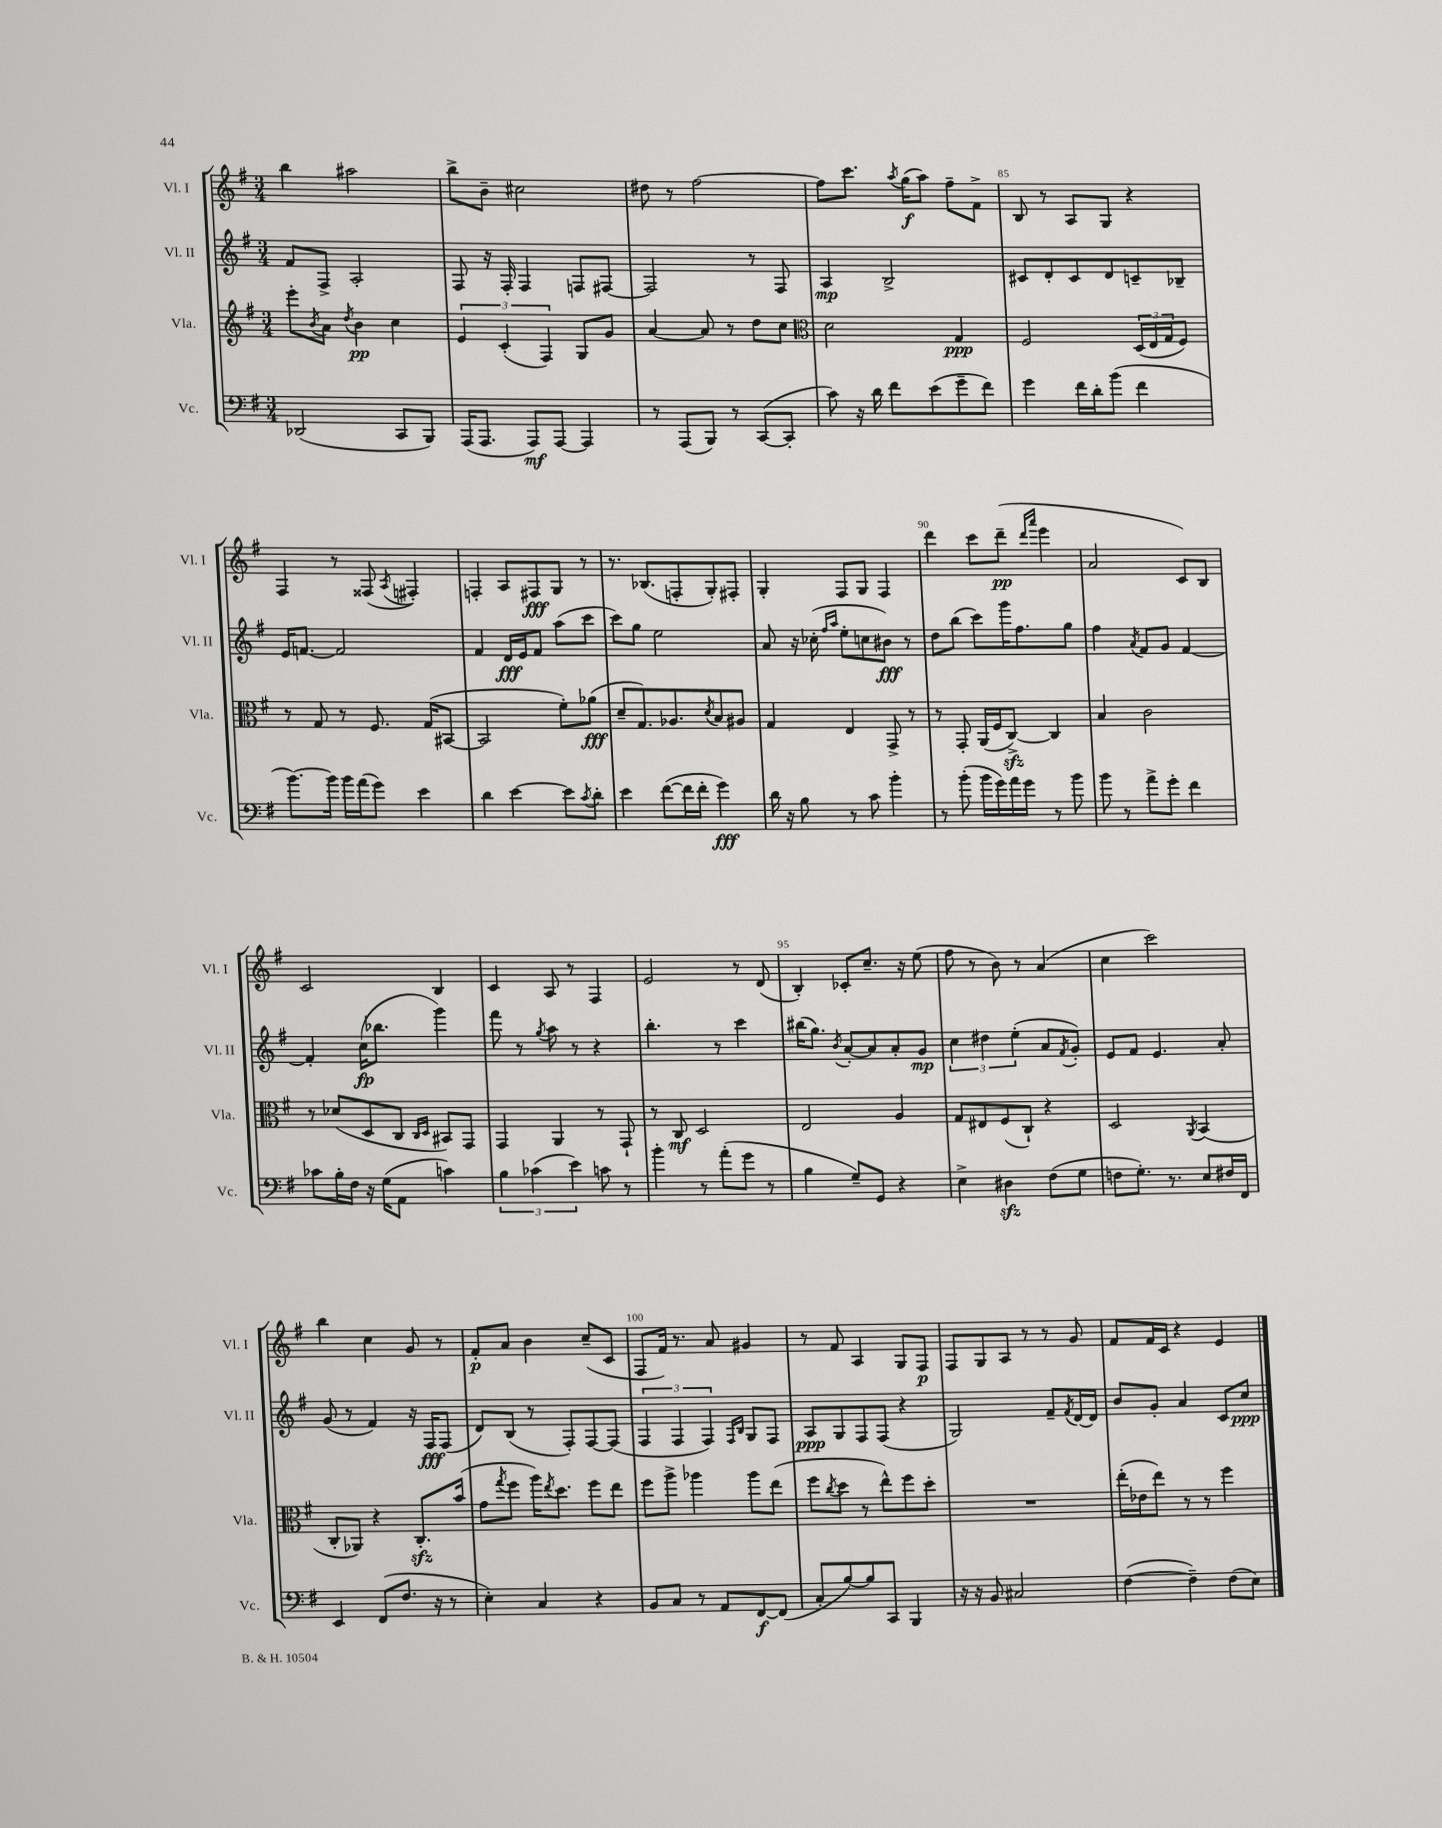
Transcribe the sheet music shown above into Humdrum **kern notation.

**kern	**kern	**kern	**kern
*staff4	*staff3	*staff2	*staff1
*clefF4	*clefG2	*clefG2	*clefG2
*k[f#]	*k[f#]	*k[f#]	*k[f#]
*M3/4	*M3/4	*M3/4	*M3/4
(2DD-/	8eee'\L	8f#/L	4bb\
.	8qb/	.	.
.	8a\J	8F#^/J	.
.	8qdd/	.	.
.	4b\	2A'/	2aa#\
8CC/L	4cc\	.	.
8BBB/J)	.	.	.
=	=	=	=
(16AAA/LK	6e/	8F#/	8bb^\L
8.AAA/J	.	.	.
.	.	16r	8b~\J
.	(6c'/	.	.
.	.	16F#'/	.
8AAA/L)	.	4F#/	2cc#\
.	6F#/)	.	.
[8AAA/J	.	.	.
4AAA/]	8G/L	8F/L	.
.	8g/J	[8F#/J	.
=	=	=	=
8r	[4a/	2F#/]	8dd#\
(8AAA/L	.	.	8r
8BBB/J)	8a/]	.	[2ff#\
8r	8r	.	.
([8CC/L	8dd\L	8r	.
8CC'/]J	8cc\J	8F#/	.
=	=	=	=
*	*clefC3	*	*
8c\)	2d\	4A/	8ff#\]L
16r	.	.	8.ccc\J
16d\	.	.	.
8f#\L	.	2B^/	.
.	.	.	8qaa/
.	.	.	(16gg\LK
(8e\	.	.	8aa\J)
8g~\	4G/	.	8ff#~\L
8f#\J)	.	.	8f#^\J
=	=	=	=
4g\	2F#/	8c#/L	8B/
.	.	8d'/	8r
16f#\LL	.	8c#/	8A/L
16d'\J	.	.	.
(8b\J	.	8d/	8G/J
4f#\	(24D/LL	8c~/	4r
.	24E/	.	.
.	24G/J	.	.
.	8F#/J)	8B-~/J	.
=	=	=	=
[8.b\L)	8r	16e/LK	4F#/
.	.	[8.f/J	.
.	8G/	.	.
16b\]Jk	.	.	.
16b\LL	8r	2f/]	8r
(16a\J	.	.	.
8g\J)	8.F#/	.	(8F##/
.	.	.	8qA/
4e\	.	.	4F#'/)
.	(16G/LK	.	.
.	[8BB#/J	.	.
=	=	=	=
4d\	2BB#/]	4f#/	4F'/
[4e\	.	16d/LL	8A/L
.	.	16e/J	.
.	.	8f#/J	8F#/
8e\]L	8f#'\L)	(8aa\L	8G/J
8qc/	.	.	.
8d'\J	(8a-\J	8ccc\J	8r
=	=	=	=
4e\	8d~/L	8ccc\L)	8.r
.	8.G/)	8gg\J	.
.	.	.	(8.B-/L
([8f#\L	.	2ee\	.
.	8.A-/	.	.
16f#\]L	.	.	8F'/
16f#'\JJ	.	.	.
.	8qd/	.	.
4g\)	8B/	.	8G'/)
.	8A#/J	.	8F#'/J
=	=	=	=
16d\	4G/	8a/	4G'/
16r	.	.	.
8B\	.	16r	.
.	.	(16cc-'\	.
.	.	16qqff#/LL	.
.	.	16qqaa/JJ	.
8r	4E/	8ee'\L	8F#/L
8c\	.	8cc\	8G/J
4b'\	8GG^/	8b#\J)	4F#/
.	8r	8r	.
=	=	=	=
8r	8r	8dd\L	4ddd\
(8b'\	8GG'/	(8bb\J	.
16b\LL	(16AA/LL	8ccc\L)	8ccc\L
16g\)	16F#/J	.	.
16a\	[8C^/J)	16ggg\K	(8ddd~\J
16g\JJ	.	8.ff#\	.
.	.	.	16qqddd/LL
.	.	.	16qqaaa/JJ
8r	4C/]	.	4eee\
8b\	.	8gg\J	.
=	=	=	=
8b\	4B/	4ff#\	2a/
8r	.	.	.
.	.	8qa/	.
8a^\L	2c\	8f#/L	.
8g'\J	.	8g/J	.
4f#\	.	[4f#/	8c/L)
.	.	.	8B/J
=	=	=	=
8c-\L	8r	4f#'/]	2c/
16B'\L	(8d-/L	.	.
16F#\JJ	.	.	.
16r	8D/	(16cc\LK	.
(16G\LK	.	8.bb-\J	.
8AA\J	8C/J	.	.
.	16qqC/LL	.	.
.	16qqD/JJ	.	.
4c\)	8BB#/L)	4ggg\)	4B/
.	8GG/J	.	.
=	=	=	=
6B\	4GG/	8fff#\	4c/
.	.	8r	.
(6c-\	.	.	.
.	.	8qgg/	.
.	4AA/	8aa\	8A/
6e\)	.	.	.
.	.	8r	8r
8c\	8r	4r	4F#/
8r	8GG`/	.	.
=	=	=	=
4b'\	8r	4.bb'\	2e/
.	8C/	.	.
8r	2D/	.	.
(8a'\L	.	8r	.
8g\J	.	4ccc\	8r
8r	.	.	(8d/
=	=	=	=
4B\	2E/	(16bb#\LK	4B'/)
.	.	8.gg\J)	.
.	.	8qb/	.
8G~/L)	.	[8a'/L	8c-'/L
8GG/J	.	8a/]	8.cc~/J
4r	4A/	8a'/	.
.	.	.	16r
.	.	8g/J	(8ee\
=	=	=	=
4E^\	8G/L	6cc\	8ff#\
.	8E#/	.	8r
.	.	6dd#\	.
4D#\	(8F#/	.	8b\)
.	.	(6ee'\	.
.	8C`/J)	.	8r
(8F#\L	4r	8a/L	(4a/
.	.	8qf#/	.
8G\J	.	8g'/J)	.
=	=	=	=
8F\L	2D/	8e/L	4cc\
8.G'\J)	.	8f#/J	.
.	.	4.e/	2ccc\)
8.r	.	.	.
.	8qAA/	.	.
8E/L	(4BB/	.	.
16F#/L	.	8a'/	.
16FF#/JJ	.	.	.
=	=	=	=
4EE/	8C'/L	(8g/	4bb\
.	8AA-/J)	8r	.
(8FF#/L	4r	4f#/)	4cc\
8.F#/J	.	.	.
.	8.C'/L	16r	8g/
16r	.	16F#/LK	.
8r	.	(8F#/J	8r
.	(16b/Jk	.	.
=	=	=	=
4E'\)	8g\L	8d/L)	8f#'/L
.	8qgg/	.	.
.	8ff#\J	(8B/J	8a/J
4C/	16aa\LK)	8r	4b\
.	8qee/	.	.
.	8.dd\J	.	.
.	.	8F#'/L)	.
4r	8ff#\L	[8F#/	(8cc~/L
.	8ee\J	(8F#/]J	8c/J
=	=	=	=
8BB/L	8ff#\L	6F#/	8F#/L
8C/J	8aa^\J	.	16f#/Jk)
.	.	6F#/	.
.	.	.	8.r
8r	4aa-\	.	.
.	.	6F#/)	.
8AA/L	.	.	8a/
.	.	16qqF#/LL	.
.	.	16qqB/JJ	.
[8FF#/	8aa-\L	8G/L	4g#/
(8FF#/]J	(8ee\J	8F#/J	.
=	=	=	=
8C'/L	8ff#\L	8A/L	8r
.	8qcc/	.	.
[8B/)	8dd\J	8G/	8f#/
8B/]	8r	8F#/	4A/
8CC/J	8ee^^\L)	(8F#/J	.
4BBB/	8ff#\	4r	8G/L
.	8dd'\J	.	8F#/J
=	=	=	=
16r	2.r	2G/)	8F#/L
16r	.	.	.
8BB/	.	.	8G/
2C#/	.	.	8A/J
.	.	.	8r
.	.	8f#~/L	8r
.	.	8qf#/	.
.	.	[16d/L	8g/
.	.	16d/]JJ	.
=	=	=	=
([4F#\	(16ee'\LL	8b/L	8f#/L
.	16e-\J	.	.
.	8ee\J)	8g'/J	16f#/L
.	.	.	16c/JJ
4F#~\])	8r	4a/	4r
.	8r	.	.
(8F#\L	4ff#\	8c/L	4e/
8E\J)	.	8cc/J	.
==	==	==	==
*-	*-	*-	*-
